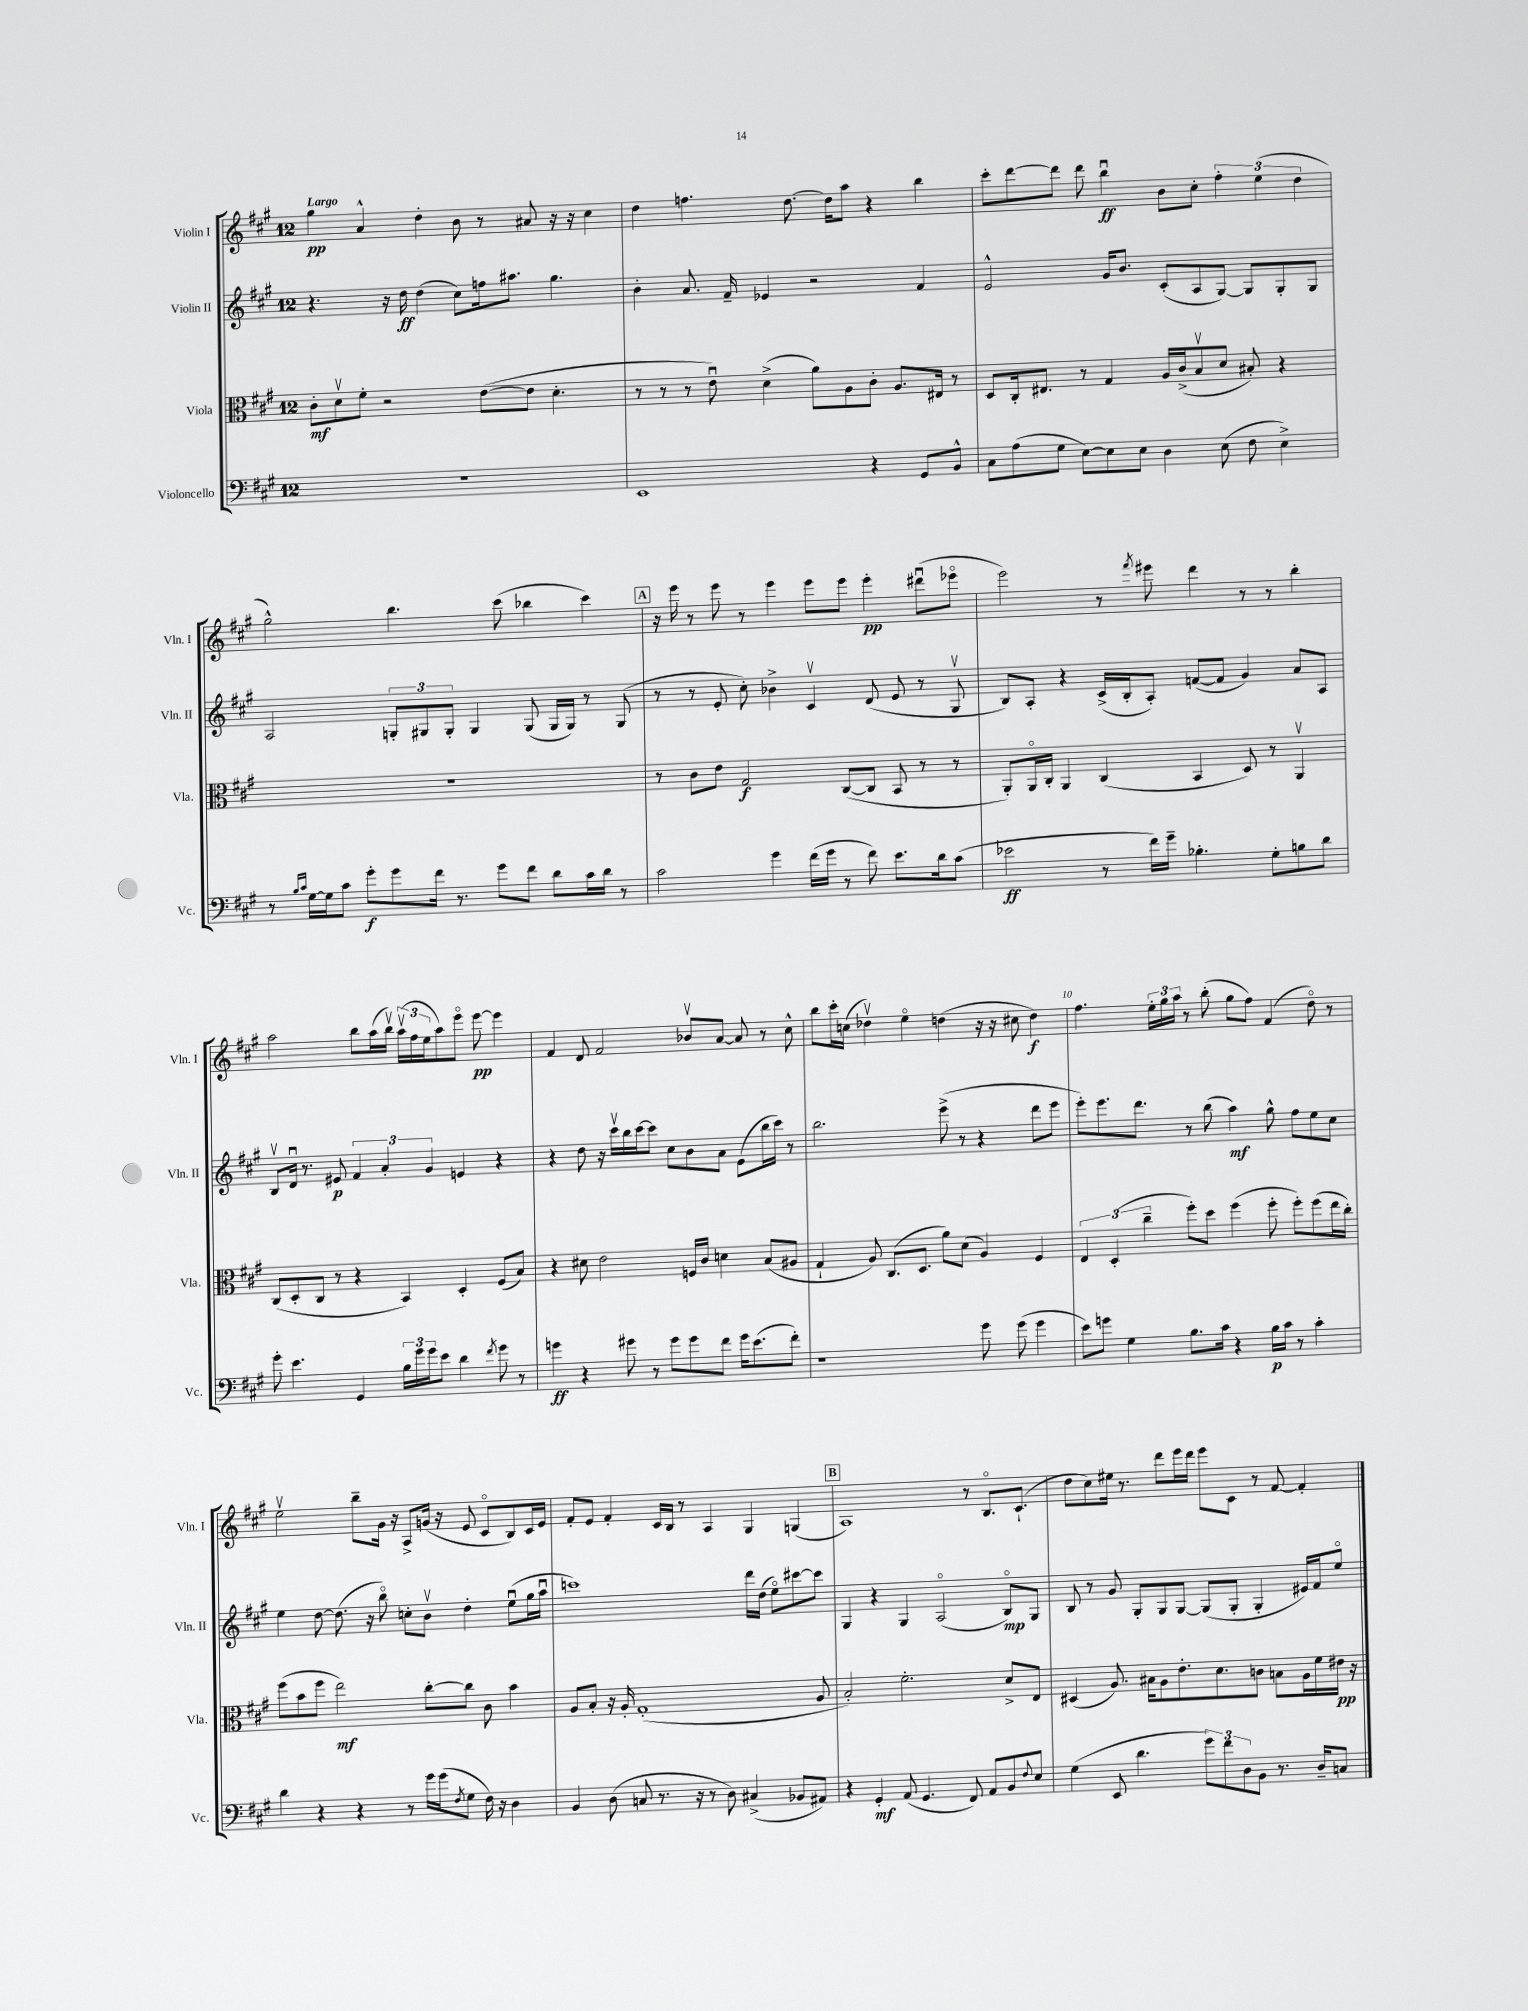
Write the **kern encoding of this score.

**kern	**dynam	**kern	**dynam	**kern	**dynam	**kern	**dynam
*part4	*part4	*part3	*part3	*part2	*part2	*part1	*part1
*staff4	*staff4	*staff3	*staff3	*staff2	*staff2	*staff1	*staff1
*I"Violoncello	*	*I"Viola	*	*I"Violin II	*	*I"Violin I	*
*I'Vc.	*	*I'Vla.	*	*I'Vln. II	*	*I'Vln. I	*
*clefF4	*	*clefC3	*	*clefG2	*	*clefG2	*
*k[f#c#g#]	*	*k[f#c#g#]	*	*k[f#c#g#]	*	*k[f#c#g#]	*
*M12/8	*	*M12/8	*	*M12/8	*	*M12/8	*
=1	=1	=1	=1	=1	=1	=1	=1
!	!	!	!	!	!	!LO:TX:a:B:t=Largo	!
1.r	.	8c#'\L	mf	4.r	.	4gg#\	pp
.	.	8dv\	.	.	.	.	.
.	.	8f#'\J	.	.	.	4a^^/	.
.	.	2r	.	16r	.	.	.
.	.	.	.	16dd\	ff	.	.
.	.	.	.	(4dd\	.	4dd'\	.
.	.	.	.	8cc#\L)	.	8b\	.
.	.	([8e\L	.	16ffn\k	.	8r	.
.	.	.	.	8.aa#X\J	.	.	.
.	.	8e\J]	.	.	.	8a#X/	.
.	.	4.d'\	.	4.gg#\	.	16r	.
.	.	.	.	.	.	16r	.
.	.	.	.	.	.	4cc#\	.
=2	=2	=2	=2	=2	=2	=2	=2
1EE	.	8r	.	4b'\	.	4dd\	.
.	.	8r	.	.	.	.	.
.	.	8r	.	8.a/	.	4.ffn\	.
.	.	8eu\)	.	.	.	.	.
.	.	.	.	16f#~/	.	.	.
.	.	(4d^\	.	4e-X/	.	.	.
.	.	.	.	.	.	[8.dd\	.
.	.	8a\L)	.	2r	.	.	.
.	.	.	.	.	.	16dd\KL]	.
.	.	8A\	.	.	.	8aa\J	.
4r	.	8c#'\J	.	.	.	4r	.
.	.	8.A/L	.	.	.	.	.
8GG#/L	.	.	.	4f#/	.	4bb\	.
.	.	16E#X/Jk	.	.	.	.	.
8BB^^/J	.	8r	.	.	.	.	.
=3	=3	=3	=3	=3	=3	=3	=3
8C#\L	.	8D/L	.	2e^^/	.	8ccc#'\L	.
(8A\	.	16C#'/k	.	.	.	[8ddd\	.
.	.	8.E#X/J	.	.	.	.	.
8G#\J	.	.	.	.	.	8ddd\J]	.
[8E\L)	.	8r	.	.	.	8ddd\	.
8E\]	.	4G#/	.	16g#/KL	.	4bbu\	ff
.	.	.	.	8.b/J	.	.	.
8E\J	.	.	.	.	.	.	.
4D\	.	16A/LL	.	(8c#'/L	.	8b\L	.
.	.	(16c#^/J	.	.	.	.	.
.	.	8Bv/	.	8A/	.	8cc#'\J	.
(8E\	.	8d/J	.	[8G#/J)	.	6ff#'\	.
8F#\	.	8B#X'/)	.	8G#/L]	.	.	.
.	.	.	.	.	.	(6ee\	.
4E^\)	.	4r	.	8G#'/	.	.	.
.	.	.	.	.	.	6dd\	.
.	.	.	.	8G#/J	.	.	.
!!LO:LB:g=z
=4	=4	=4	=4	=4	=4	=4	=4
8r	.	1.r	.	2A/	.	2gg#^^\)	.
16qqB/LL	.	.	.	.	.	.	.
16qqc#/JJ	.	.	.	.	.	.	.
[16G#\LL	.	.	.	.	.	.	.
16G#\J]	.	.	.	.	.	.	.
8c#\J	.	.	.	.	.	.	.
8g#'\L	f	.	.	.	.	.	.
8g#\	.	.	.	12Gn'/L	.	4.bb\	.
.	.	.	.	12G#X/	.	.	.
16f#\Jk	.	.	.	.	.	.	.
.	.	.	.	12G#'/J	.	.	.
8.r	.	.	.	.	.	.	.
.	.	.	.	4G#/	.	.	.
8g#\L	.	.	.	.	.	(8ccc#\	.
8f#\J	.	.	.	(8G#/	.	4bb-X\	.
8d\L	.	.	.	16G#/LL	.	.	.
.	.	.	.	16G#/JJ)	.	.	.
16c#\L	.	.	.	8r	.	4ccc#\)	.
16d\JJ	.	.	.	.	.	.	.
8r	.	.	.	(8G#/	.	.	.
!!LO:REH:place=s1:t=A
=5	=5	=5	=5	=5	=5	=5	=5
2c#\	.	8r	.	8r	.	16r	.
.	.	.	.	.	.	16eee\	.
.	.	8c#\L	.	8r	.	8r	.
.	.	8e\J	.	8e'/	.	8eee\	.
.	.	2G#/	f	8cc#'\)	.	8r	.
4g#\	.	.	.	4b-X^\	.	4eee\	.
(16f#\LL	.	.	.	4c#v/	.	8eee\L	.
16g#\JJ	.	.	.	.	.	.	.
8r	.	([8C#/L	.	.	.	8eee\J	.
8f#\)	.	8C#/J]	.	(8d/	.	4eee'\	pp
8.e\L	.	8BB/	.	8e/	.	.	.
.	.	8r	.	8r	.	(8ddd#Xu\L	.
16d\k	.	.	.	.	.	.	.
(8c#\J	.	8r	.	8G#v/	.	8eee-X\J	.
=6	=6	=6	=6	=6	=6	=6	=6
2e-X\	ff	8AA'/L)	.	8B/L)	.	2eee\)	.
.	.	16AA/L	.	8A'/J	.	.	.
.	.	16C#'/JJ	.	.	.	.	.
.	.	4AA/	.	4r	.	.	.
8r	.	(4C#/	.	(16c#^/LL	.	8r	.
.	.	.	.	16B'/J	.	.	.
.	.	.	.	.	.	8qfff#/	.
16f#\LL)	.	.	.	8A'/J)	.	8eee#X\	.
16g#~\JJ	.	.	.	.	.	.	.
4.B-X'\	.	4BB/	.	([8fn/L	.	4ddd\	.
.	.	.	.	8f/J]	.	.	.
.	.	8D/)	.	4g#/)	.	8r	.
8G#'\L	.	8r	.	.	.	8r	.
8Bn\	.	4AAv/	.	8a/L	.	4bb'\	.
8d\J	.	.	.	8A/J	.	.	.
!!LO:LB:g=z
=7	=7	=7	=7	=7	=7	=7	=7
8g#'\	.	(8C#/L	.	8Bv/L	.	2aa\	.
4.e\	.	8D'/	.	16du/Jk	.	.	.
.	.	.	.	8.r	.	.	.
.	.	8C#/J	.	.	.	.	.
.	.	8r	.	8e#X/	p	.	.
4GG#/	.	4r	.	6f#/	.	8bb\L	.
.	.	.	.	.	.	(16aa\L	.
.	.	.	.	6a'/	.	.	.
.	.	.	.	.	.	16bbv\JJ)	.
24B\LL	.	4BB/)	.	.	.	(24aav\LL	.
24g#\	.	.	.	.	.	24ff#\	.
24g#\J	.	.	.	6g#/	.	24ee\J	.
8e\J	.	.	.	.	.	8aa\)	.
4d\	.	4D'/	.	4en/	.	8eee\J	.
.	.	.	.	.	.	[8eee\	pp
8qf#/	.	.	.	.	.	.	.
8g#\	.	(8F#/L	.	4r	.	4eee\]	.
8r	.	8B/J)	.	.	.	.	.
=8	=8	=8	=8	=8	=8	=8	=8
4gn\	ff	4r	.	4r	.	4f#/	.
4r	.	8d#X\	.	8dd\	.	8d/	.
.	.	2e\	.	16r	.	2f#/	.
.	.	.	.	16ccc#v\LL	.	.	.
8g#X\	.	.	.	16bb\	.	.	.
.	.	.	.	[16ccc#\J	.	.	.
8r	.	.	.	8ccc#\J]	.	.	.
8g#\L	.	.	.	8cc#\L	.	.	.
8g#\	.	16Fn/LL	.	8b\	.	8b-Xv/L	.
.	.	16c#/JJ	.	.	.	.	.
8f#\J	.	4dn\	.	8a\J	.	[8a/J	.
16g#\KL	.	.	.	(8e\L	.	8a/]	.
(8.e\	.	.	.	.	.	.	.
.	.	(8B/L	.	16bb\L	.	8r	.
.	.	.	.	16ccc#\JJ)	.	.	.
8f#'\J)	.	8A#X/J	.	8r	.	8cc#^^\	.
=9	=9	=9	=9	=9	=9	=9	=9
1r	.	4G#`/	.	2.bb\	.	8bb\L	.
.	.	.	.	.	.	16ccc#'\L	.
.	.	.	.	.	.	(16ccn\JJ	.
.	.	8A/)	.	.	.	4dd-Xv\)	.
.	.	(8.C#/L	.	.	.	.	.
.	.	.	.	.	.	4ee\	.
.	.	8.D/J	.	.	.	.	.
.	.	8a\L)	.	(8eee^\	.	(4ddn\	.
.	.	(8d\J	.	8r	.	.	.
8g#\	.	4A/)	.	4r	.	16r	.
.	.	.	.	.	.	16r	.
(8g#\	.	.	.	.	.	8cc#X\	.
4g#\	.	4F#/	.	8ddd\L	.	4dd\)	f
.	.	.	.	8eee\J	.	.	.
=10	=10	=10	=10	=10	=10	=10	=10
8e\L)	.	6E/	.	8eee'\L)	.	4.ff#\	.
8gn\J	.	.	.	8.eee\	.	.	.
.	.	(6D'/	.	.	.	.	.
4G#\	.	.	.	.	.	.	.
.	.	.	.	8.ddd\J	.	.	.
.	.	6cc#~\	.	.	.	.	.
.	.	.	.	.	.	24ee'\LL	.
.	.	.	.	.	.	24gg#\	.
.	.	.	.	.	.	24aa\JJ	.
8.B\L	.	8ff#'\L)	.	8r	.	8r	.
.	.	8dd\J	.	(8bb\	.	(8bb'\	.
16c#\Jk	.	.	.	.	.	.	.
4r	.	(4ff#\	.	4aa\)	mf	8gg#\L	.
.	.	.	.	.	.	8ff#\J)	.
16B\LL	p	8ff#'\	.	8gg#^^\	.	(4f#/	.
16c#\JJ	.	.	.	.	.	.	.
8r	.	8ff#'\L)	.	8ff#\L	.	.	.
4c#'\	.	(8ff#\	.	8ee\	.	8dd\)	.
.	.	16ee\L	.	8cc#\J	.	8r	.
.	.	16cc#'\JJ)	.	.	.	.	.
!!LO:LB:g=z
=11	=11	=11	=11	=11	=11	=11	=11
4d\	.	(8ff#\L	.	4ee\	.	2eev\	.
.	.	8b\	.	.	.	.	.
4r	.	8ff#\J	.	[8dd\	.	.	.
.	.	2ee\)	mf	(8.dd\]	.	.	.
4r	.	.	.	.	.	8bb~\L	.
.	.	.	.	16r	.	.	.
.	.	.	.	8bb\)	.	16g#\Jk	.
.	.	.	.	.	.	16r	.
8r	.	.	.	8ccn'\L	.	8A^/L	.
16g#\LL	.	[8cc#'\L	.	8bv\J	.	(16gn/Jk	.
(16g#\J	.	.	.	.	.	16r	.
8qF#/	.	.	.	.	.	.	.
8G#\J	.	8cc#\J]	.	4dd'\	.	8e/	.
16F#\)	.	8c#\	.	.	.	8c#/L	.
16r	.	.	.	.	.	.	.
4D\	.	4b\	.	(8eeu\L	.	8B/)	.
.	.	.	.	16gg#\L	.	16c#/L	.
.	.	.	.	16aau\JJ	.	16e/JJ	.
=12	=12	=12	=12	=12	=12	=12	=12
4BB/	.	8A/L	.	1cccn)	.	8f#'/L	.
.	.	8B'/J	.	.	.	8e/J	.
(8D\	.	16r	.	.	.	4f#'/	.
.	.	16A'/	.	.	.	.	.
8Cn/	.	(1G#'	.	.	.	.	.
8.r	.	.	.	.	.	16c#/LL	.
.	.	.	.	.	.	16B/JJ	.
.	.	.	.	.	.	8r	.
16r	.	.	.	.	.	.	.
8r	.	.	.	.	.	4A/	.
8D\)	.	.	.	.	.	.	.
(4C#X^/	.	.	.	16ddd\LL	.	4G#/	.
.	.	.	.	(16dd\JJ	.	.	.
.	.	.	.	8ee\L)	.	.	.
8BB-X/L	.	.	.	[8ccc#X\	.	(4Gn/	.
8AA#X/J)	.	8A/	.	8ccc#\J]	.	.	.
!!LO:REH:place=s1:t=B
=13	=13	=13	=13	=13	=13	=13	=13
4r	.	2B'/)	.	4G#/	.	1A)	.
4GG#'/	mf	.	.	4r	.	.	.
(8AA/	.	2.f#'\	.	4G#/	.	.	.
4.GG#/	.	.	.	.	.	.	.
.	.	.	.	(2A/	.	.	.
8FF#/)	.	.	.	.	.	8r	.
8AA/L	.	.	.	.	.	8.B/L	.
8BB/	.	8d^/L	.	8B/L)	mp	.	.
.	.	.	.	.	.	(8.c#`/J	.
8qqF#/	.	.	.	.	.	.	.
8E/J	.	8E/J	.	8G#/J	.	.	.
=14	=14	=14	=14	=14	=14	=14	=14
(4G#\	.	(4D#X/	.	8B/	.	8dd\L	.
.	.	.	.	8r	.	8cc#\)	.
8EE/	.	8.A/)	.	8g#/	.	16ee#X\Jk	.
.	.	.	.	.	.	8.r	.
4.d\	.	.	.	8G#'/L	.	.	.
.	.	16B#X\KL	.	.	.	.	.
.	.	8A\	.	8G#/	.	8ddd\L	.
.	.	8.e'\	.	[8G#/J	.	16eee\L	.
.	.	.	.	.	.	16ddd\JJ	.
12g#\L)	.	.	.	(8G#/L]	.	8eee\L	.
.	.	8.d\	.	.	.	.	.
12f#\	.	.	.	.	.	.	.
.	.	.	.	8G#'/J	.	8c#\J	.
12D\	.	.	.	.	.	.	.
8BB\J	.	8cn\J	.	4G#'/	.	8r	.
8.r	.	8Bn\L	.	.	.	[8f#/	.
.	.	16A\L	.	16e#X/LL)	.	4f#'/]	.
16D~/KL	.	16f#\	.	16f#/J	.	.	.
8Cn/J	.	16e#X\JJ	pp	8ee/J	.	.	.
.	.	16r	.	.	.	.	.
==	==	==	==	==	==	==	==
*-	*-	*-	*-	*-	*-	*-	*-
